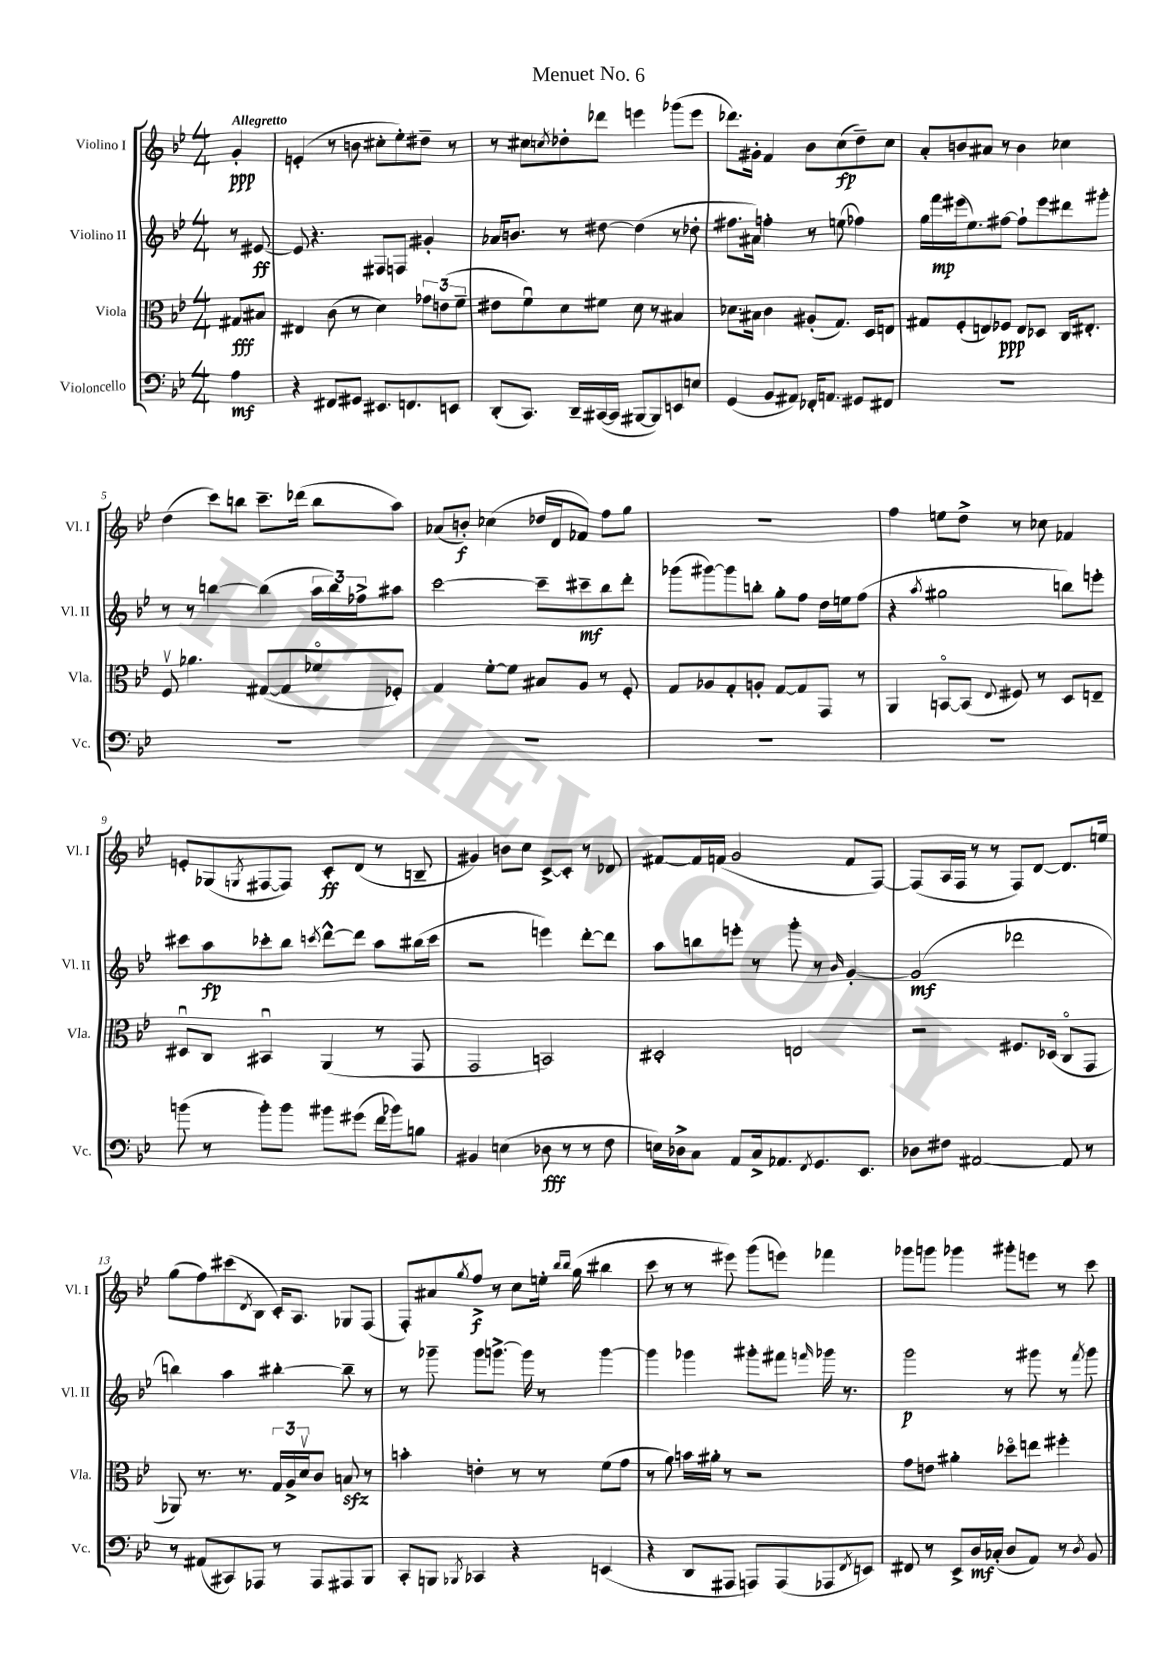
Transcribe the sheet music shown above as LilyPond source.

\header { title = "Menuet No. 6" }
<<
\new StaffGroup <<
\new Staff = "s0" \with { instrumentName = "Violino I" shortInstrumentName = "Vl. I" } {
    \clef treble \key bes \major \numericTimeSignature \time 4/4 \partial 4 \tempo "Allegretto"
    g'4-.\ppp |
    e'4-.( r8 b'8 cis''8-. ees''8-.) dis''8-- r8 |
    r8 cis''8 \acciaccatura { c''8 } des''8-. des'''8 e'''4 ges'''8( e'''8 |
    des'''8.) gis'16-. f'4 bes'8 c''8\fp( d''8--) c''8 |
    a'8-. b'8 ais'8 r8 b'4 ces''4 |
    d''4( c'''8) b''8 c'''8.-- des'''16( b''8 a''8) |
    aes'8( b'8-.\f) ces''4( des''16 d'16 fes'8) f''8 g''8 |
    R1 |
    f''4 e''8 d''8-> r8 ces''8 fes'4 |
    e'8-. ges8( \acciaccatura { g8 } fis8~ fis8) c'8-.\ff d'8( r8 b8-- |
    gis'4) b'8 c''8 c'8~-> c'8-. r8 des'8 |
    fis'8~ fis'16 f'16( g'2 f'8 f8~) |
    f8( a16 f16 r8 r8 f8) d'8~ d'8. e''16 |
    g''8( f''8) cis'''8( \acciaccatura { d'8 } bes8 c'16-.) a8. ges8 f8( |
    f8-.) ais'8 \acciaccatura { g''8 } f''8->\f r8 c''8 e''16-. \grace { bes''16 bes''16 } g''16( bis''4 |
    c'''8 r8 r8 eis'''8) g'''8( e'''8) fes'''4 |
    ges'''8 g'''8 ges'''4 gis'''8-. e'''8 r8 c'''8 \bar "|." |
}
\new Staff = "s1" \with { instrumentName = "Violino II" shortInstrumentName = "Vl. II" } {
    \clef treble \key bes \major \numericTimeSignature \time 4/4 \partial 4
    r8 eis'8~\ff |
    eis'8 r4. fis8 f8 gis'4-. |
    aes'16 b'8. r8 dis''8~ dis''4( r8 des''8-. |
    fis''8. ais'16) f''4-. r8 e''8( fes''4) |
    g''16 f'''16\mp eis'''16( ees''8.) fis''8~ fis''8-! eis'''8 dis'''8 gis'''8-. |
    r8 r8 b''4~ b''4( \tuplet 3/2 { a''16 b''16) fes''16-> } ais''8 |
    c'''2~ c'''8-- cis'''8--\mf bes''8 d'''8-. |
    ges'''8( gis'''8~) gis'''8 b''8-. g''8-. f''8 d''16 e''16 f''8( |
    r4 \acciaccatura { a''8 } gis''2 b''8) e'''8-. |
    cis'''8 a''8\fp ces'''8-. bes''8 \acciaccatura { c'''8 } d'''8~-^ d'''8 a''8 bis''16( c'''16 |
    r2 e'''4) d'''8~-. d'''8 |
    a''8 b''8 e'''8-. r8 g'''8-. r8 \grace { bes'16 } g'4~-. |
    g'2\mf( des'''2 |
    b''4) a''4 bis''4~-. bis''8-- r8 |
    r8 ges'''8-- ges'''8 g'''8.~-> g'''16 r8 g'''4~ |
    g'''4 ges'''4 gis'''8-. fis'''8 \grace { f'''16 } ges'''16 r8. |
    g'''2\p r8 gis'''8 r8 \acciaccatura { f'''8 } gis'''8 \bar "|." |
}
\new Staff = "s2" \with { instrumentName = "Viola" shortInstrumentName = "Vla." } {
    \clef alto \key bes \major \numericTimeSignature \time 4/4 \partial 4
    gis8\fff bis8 |
    eis4 c'8( r8 d'4) \tuplet 3/2 { ges'8 e'8( f'8-- } |
    eis'8 f'8\downbow) d'8 fis'8 d'8 r8 bis4 |
    des'8. bis16 c'4 ais8-.( g8.) d16 e8 |
    gis8 f8-.( e8) fes8\ppp e8 des8 c16 eis8.-. |
    f8\upbow aes'4. gis8~( gis8 fes'8\flageolet fes8-.) |
    g4 f'8~-. f'8 bis8 a8 r8 f8-. |
    g8 aes8 g8-. a8-. g8~ g8 g,8 r8 |
    a,4 b,8~\flageolet b,8( \appoggiatura { ees8 } fis8) r8 d8 e8-- |
    dis8\downbow c8 bis,4\downbow a,4( r8 g,8 |
    g,2 b,2) |
    dis2-. e2 |
    r2 fis8. des16( c8\flageolet g,8 |
    aes,8) r8. r8. \tuplet 3/2 { g16 a16-> d'16\upbow } c'8 b8\sfz r8 |
    b'4-. e'4-. r8 r8 f'8( g'8 |
    r8 a'8) b'16 ais'16-. r8 r2 |
    g'8 e'8 ais'4-. des''8\flageolet e''8 fis''4-. \bar "|." |
}
\new Staff = "s3" \with { instrumentName = "Violoncello" shortInstrumentName = "Vc." } {
    \clef bass \key bes \major \numericTimeSignature \time 4/4 \partial 4
    a4\mf |
    r4 fis,8 gis,8 eis,8. f,8. e,8 |
    d,8-.( c,8.) d,16-- cis,16~( cis,16 bis,,8~ bis,,8) e,8 e8 |
    g,4( bes,8 ais,8) fes,16-. a,8. gis,8 fis,8 |
    R1 |
    R1 |
    R1 |
    R1 |
    R1 |
    b'8( r8 b'8-.) b'8 bis'8 gis'8( f'16 bes'16) b8 |
    bis,4 e4( des8\fff r8 r8 f8 |
    e16) des16-> c8 a,8 c16-> aes,8. \acciaccatura { f,8 } g,8. ees,8. |
    des8 fis8 ais,2~ ais,8 r8 |
    r8 ais,8( cis,8) aes,,8 r8 aes,,8 ais,,8 bes,,8 |
    c,8-. b,,8 \acciaccatura { bes,,8 } ces,4 r4 e,4( |
    r4 d,8 ais,,8 a,,8) a,,8( aes,,8 \acciaccatura { f,8 } e,8) |
    fis,8 r8 ees,8-> d16\mf ces16-.( d8 a,8) r8 \acciaccatura { d8 } bes,8 \bar "|." |
}
>>
>>
